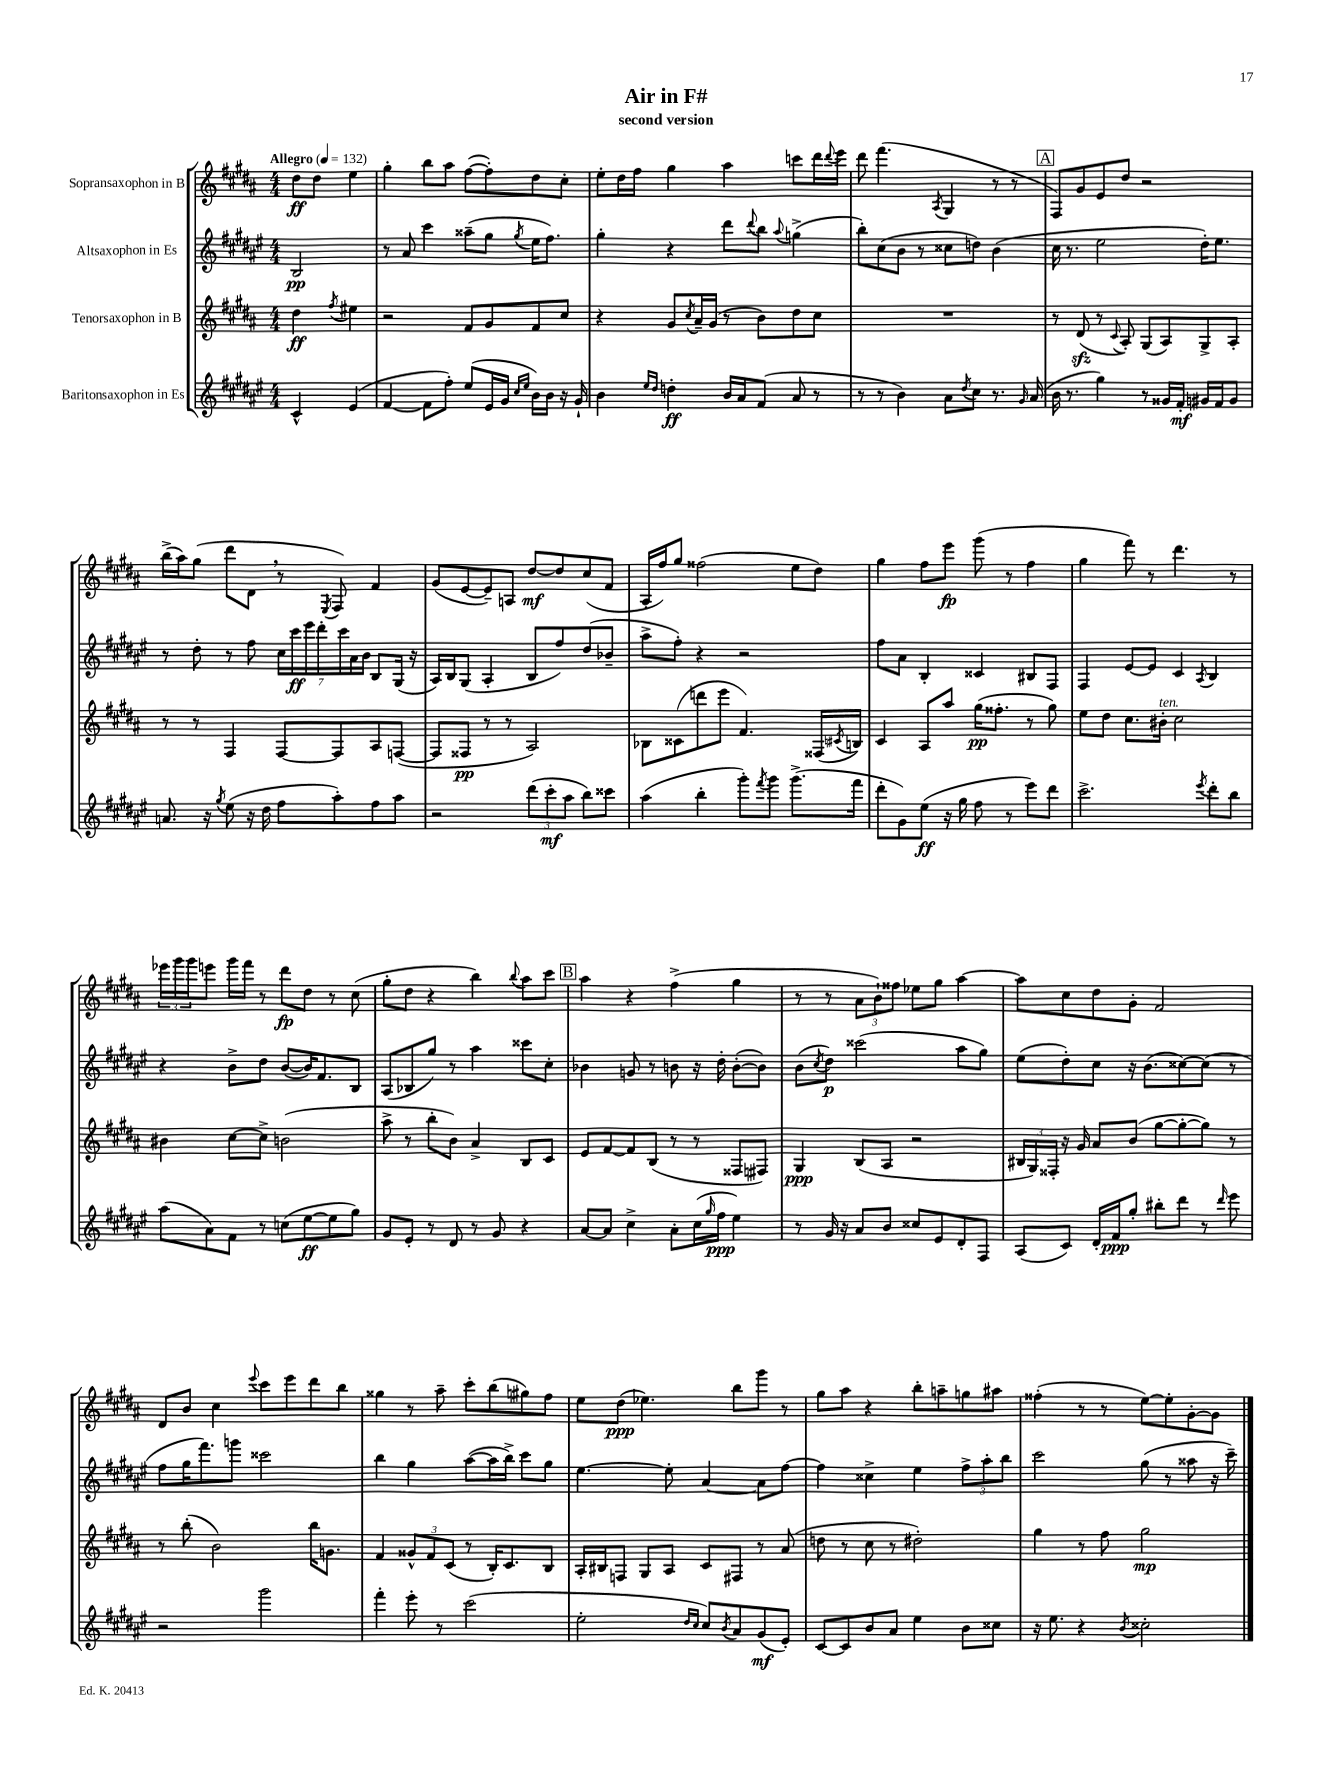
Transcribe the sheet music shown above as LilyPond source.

\header { title = "Air in F#" subtitle = "second version" }
<<
\new StaffGroup <<
\new Staff = "s0" \with { instrumentName = "Sopransaxophon in B" } {
    \clef treble \key b \major \numericTimeSignature \time 4/4 \partial 2 \tempo "Allegro" 4 = 132
    dis''8\ff dis''8 e''4 |
    gis''4-. b''8 ais''8 fis''8~( fis''8-.) dis''8 cis''8-. |
    e''8-. dis''16 fis''16 gis''4 ais''4 c'''8 dis'''16 \appoggiatura { dis'''8 } e'''16 |
    dis'''8 fis'''4.( \acciaccatura { ais8 } gis4 r8 r8 |
    \mark \markup { \box "A" } fis8) gis'8 e'8 dis''8 r2 |
    b''16->( ais''16) gis''8( dis'''8 dis'8 \breathe r8 \acciaccatura { e8 } fis8) fis'4 |
    gis'8( e'8~ e'8--) a8 dis''8~\mf dis''8 cis''8( fis'8 |
    ais16-. fis''16) gis''8 fisis''2( e''8 dis''8) |
    gis''4 fis''8 e'''8\fp gis'''8( r8 fis''4 |
    gis''4 fis'''8) r8 dis'''4. r8 |
    \tuplet 3/2 { ees'''16 gis'''16 gis'''16 } e'''8 gis'''16 fis'''16 r8 dis'''8\fp dis''8 r8 cis''8( |
    gis''8-. dis''8 r4 b''4) \appoggiatura { b''8 } ais''8 cis'''8 |
    \mark \markup { \box "B" } ais''4 r4 fis''4->( gis''4 |
    r8 r8 \tuplet 3/2 { ais'8 b'8-!) fisis''8 } ees''8 gis''8 ais''4~ |
    ais''8 cis''8 dis''8 gis'8-. fis'2 |
    dis'8 b'8 cis''4 \appoggiatura { e'''8 } cis'''8 e'''8 dis'''8 b''8 |
    gisis''4 r8 ais''8-- cis'''8-. b''8( gis''8) fis''8 |
    e''8 dis''8\ppp( ees''4.) b''8 gis'''8 r8 |
    gis''8 ais''8 r4 b''8-. a''8-- g''8 ais''8 |
    fisis''4-.( r8 r8 e''8~) e''8-. gis'8~-. gis'8 \bar "|." |
}
\new Staff = "s1" \with { instrumentName = "Altsaxophon in Es" } {
    \clef treble \key fis \major \numericTimeSignature \time 4/4 \partial 2
    b2\pp |
    r8 ais'8 cis'''4 aisis''8--( gis''8 \acciaccatura { gis''8 } eis''16 fis''8.) |
    gis''4-. r4 dis'''8 \appoggiatura { dis'''8 } b''8 \appoggiatura { ais''8 } g''4->( |
    b''8-.) cis''8( b'8 r8 cisis''8 d''8) b'4( |
    \mark \markup { \box "A" } cis''16 r8. eis''2 dis''16-.) eis''8. |
    r8 dis''8-. r8 fis''8 \tuplet 7/4 { cis''16 cis'''16\ff eis'''16 dis'''16-. cis'''16 ais'16 b'16 } b8 gis16( r16 |
    ais16) b16 gis8( ais4-. b8 fis''8) dis''8( bes'8-- |
    ais''8-> fis''8-.) r4 r2 |
    fis''8 ais'8 b4-. cisis'4 bis8 fis8 |
    fis4 eis'8~ eis'8 cis'4 \acciaccatura { ais8 } b4 |
    r4 b'8-> dis''8 b'8~( b'16) fis'8. b8 |
    ais8( bes8 gis''8) r8 ais''4 cisis'''8 cis''8-. |
    \mark \markup { \box "B" } bes'4 g'8 r8 b'8 r16 dis''16-. b'8~-.( b'8) |
    b'8( \acciaccatura { cis''8 } dis''8\p) cisis'''2( ais''8 gis''8) |
    eis''8( dis''8-.) cis''8 r16 b'8.( cisis''8~) cisis''8( r8 |
    fis''8 gis''16 fis'''8.) g'''8 cisis'''2 |
    b''4 gis''4 ais''8~( ais''16 b''16->) cis'''8 gis''8 |
    eis''4.~ eis''8-. ais'4~ ais'8 fis''8~ |
    fis''4 cisis''4-> eis''4 \tuplet 3/2 { fis''8-> ais''8-. b''8 } |
    cis'''2 gis''8( r8 aisis''8 r16 cis'''16--) \bar "|." |
}
\new Staff = "s2" \with { instrumentName = "Tenorsaxophon in B" } {
    \clef treble \key b \major \numericTimeSignature \time 4/4 \partial 2
    dis''4\ff \acciaccatura { fis''8 } eis''4 |
    r2 fis'8 gis'8 fis'8 cis''8 |
    r4 gis'8 \acciaccatura { cis''8 } ais'16-- gis'16( r8 b'8) dis''8 cis''8 |
    R1 |
    \mark \markup { \box "A" } r8 dis'8\sfz( r8 \appoggiatura { cis'8 } ais8-.) gis8( ais8) gis8-> ais8-. |
    r8 r8 fis4 fis8~ fis8 ais8 f8~( |
    f8 fisis8\pp r8 r8 ais2) |
    bes8 cisis'8( d'''8 e'''8 fis'4.) fisis16( \acciaccatura { cis'8 } b16) |
    cis'4 ais8 ais''8 gis''16\pp( fisis''8.-. r8 gis''8) |
    e''8 dis''8 cis''8. bis'16-.^\markup { \italic "ten." } cis''2 |
    bis'4 cis''8~ cis''8-> b'2( |
    ais''8-> r8 b''8-. b'8) ais'4-> b8 cis'8 |
    \mark \markup { \box "B" } e'8 fis'8~ fis'8 b8( r8 r8 fisis8 fis8) |
    gis4\ppp b8( ais8 r2 |
    \tuplet 3/2 { bis16 gis16) fisis16-. } r16 gis'16 ais'8 b'8( gis''8~ gis''8~-. gis''8) r8 |
    r8 b''8-.( b'2) b''16 g'8. |
    fis'4 \tuplet 3/2 { gisis'8-^ fis'8 cis'8( } r8 b16-.) cis'8. b8 |
    ais16-. bis16 f8 gis8 ais8 cis'8 fis8 r8 ais'8( |
    d''8 r8 cis''8 r8 dis''2-.) |
    gis''4 r8 fis''8 gis''2\mp \bar "|." |
}
\new Staff = "s3" \with { instrumentName = "Baritonsaxophon in Es" } {
    \clef treble \key fis \major \numericTimeSignature \time 4/4 \partial 2
    cis'4-^ eis'4( |
    fis'4~ fis'8 fis''8-.) eis''8( eis'16 gis'16 \grace { cis''16 eis''16 } b'16) b'16 r16 gis'16-! |
    b'4 \grace { eis''16 dis''16 } d''4-.\ff b'16 ais'16 fis'8( ais'8 r8 |
    r8 r8 b'4) ais'8 \acciaccatura { dis''8 } cis''8 r8. \grace { gis'16 } ais'16( |
    \mark \markup { \box "A" } b'16 r8. gis''4) r8 gisis'16 fis'16-.\mf gis'16 fis'16 gis'8 |
    a'8. r16 \acciaccatura { gis''8 } eis''8( r16 dis''16 fis''8 ais''8-.) fis''8 ais''8 |
    r2 \tuplet 3/2 { dis'''8( cis'''8-.\mf ais''8 } b''8) cisis'''8 |
    ais''4( b''4-. gis'''8-.) \acciaccatura { fis'''8 } gis'''8 gis'''8.->( fis'''16 |
    dis'''8-. gis'8) eis''8\ff( r16 gis''16 fis''8 r8 eis'''8) dis'''8 |
    cis'''2.-> \acciaccatura { eis'''8 } dis'''8-. b''8 |
    ais''8( ais'8) fis'8 r8 c''8( eis''8~\ff eis''8 gis''8) |
    gis'8 eis'8-. r8 dis'8 r8 gis'8 r4 |
    \mark \markup { \box "B" } ais'8~ ais'8 cis''4-> ais'8-. cis''16( \grace { gis''16 } fis''16\ppp eis''4) |
    r8 gis'16 r16 ais'8 b'8 cisis''8 eis'8 dis'8-. fis8 |
    ais8( cis'8) dis'16-. fis'16\ppp gis''8-. bis''8-. dis'''8 r8 \grace { dis'''16 } eis'''8 |
    r2 gis'''2 |
    fis'''4-. eis'''8-. r8 cis'''2( |
    eis''2-. \grace { dis''16 cis''16 } cis''8) \acciaccatura { b'8 } ais'8 gis'8\mf( eis'8-.) |
    cis'8~ cis'8 b'8 ais'8 eis''4 b'8 cisis''8 |
    r16 eis''8. r4 \acciaccatura { b'8 } cisis''2-. \bar "|." |
}
>>
>>
\layout { \context { \Score \remove "Bar_number_engraver" } }
